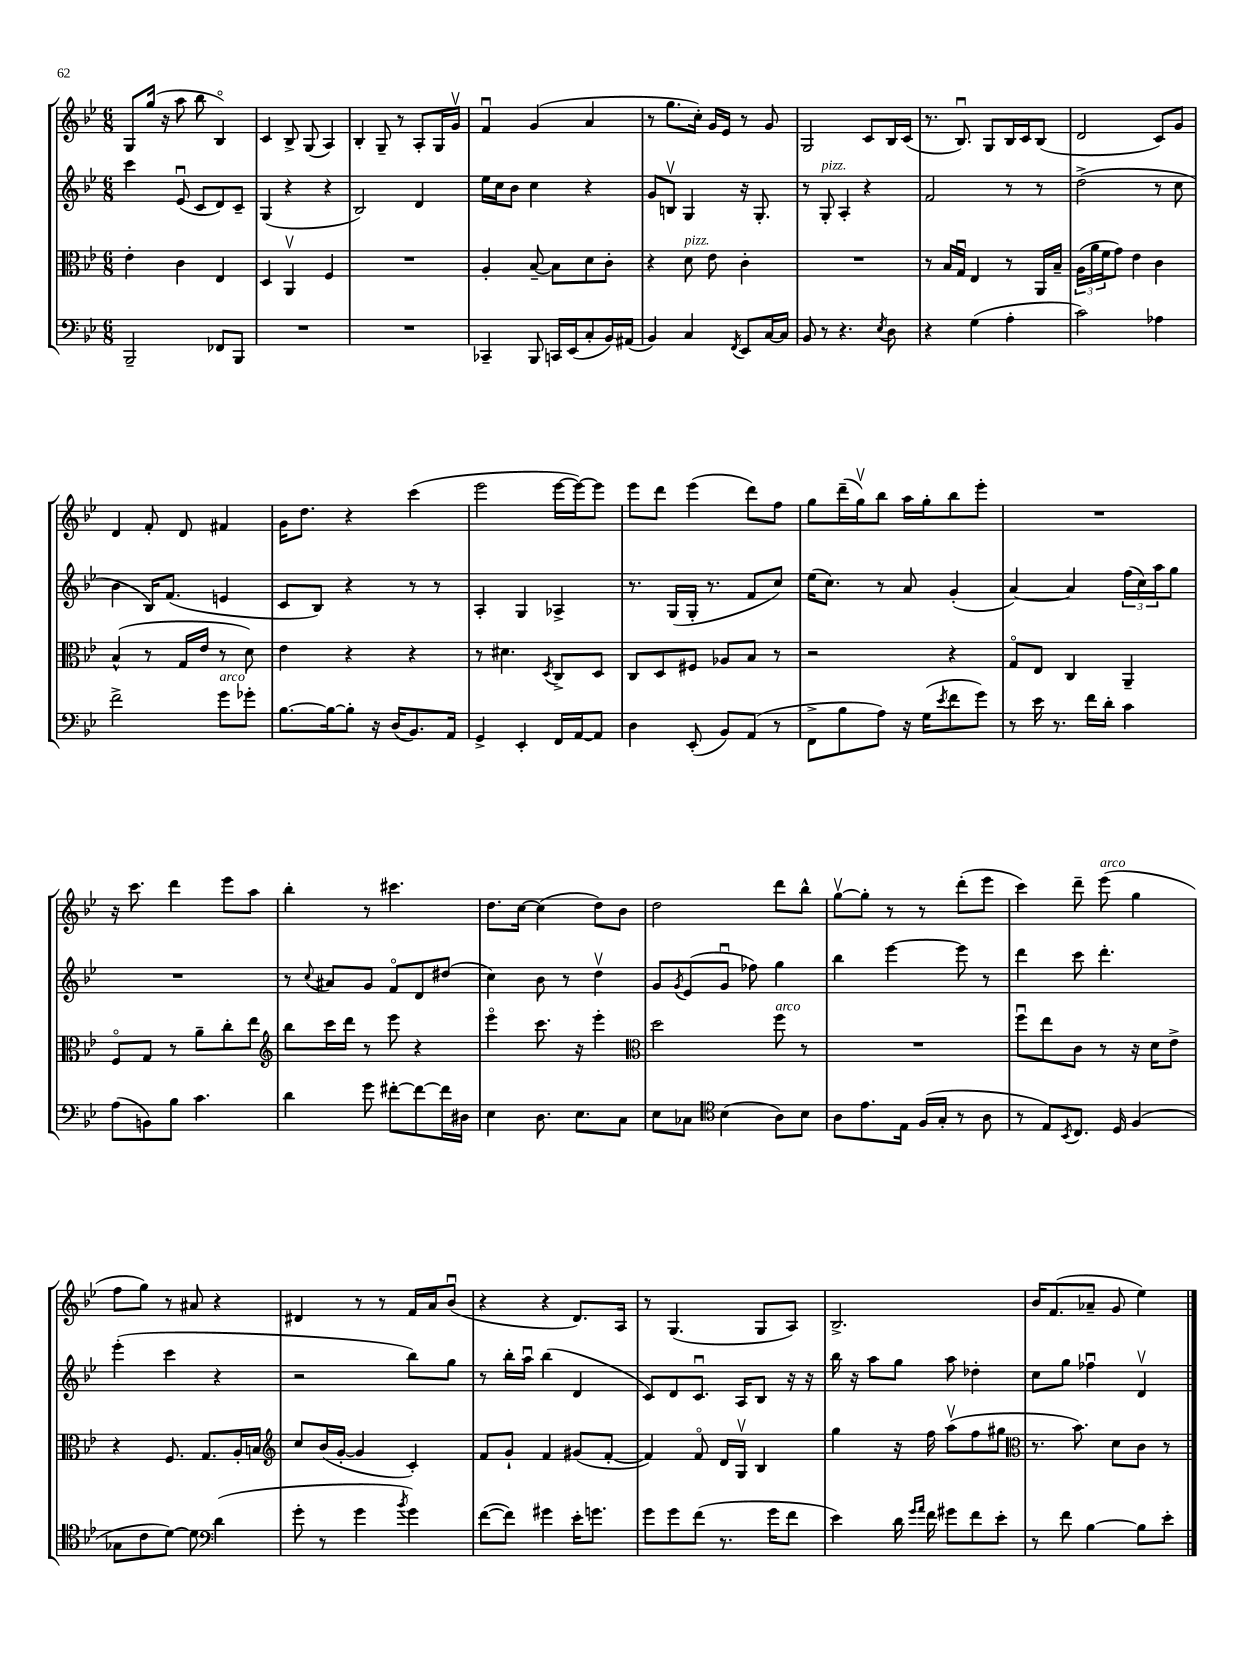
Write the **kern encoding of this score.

**kern	**kern	**kern	**kern
*staff4	*staff3	*staff2	*staff1
*clefF4	*clefC3	*clefG2	*clefG2
*k[b-e-]	*k[b-e-]	*k[b-e-]	*k[b-e-]
*M6/8	*M6/8	*M6/8	*M6/8
2BBB-~/	4e-'\	4ccc\	8G/L
.	.	.	(16gg/Jk
.	.	.	16r
.	4c\	(8e-u/	8aa\
.	.	8c/L	8bb-\
8FF-/L	4E-/	8d/)	4B-o/)
8BBB-/J	.	8c~/J	.
=	=	=	=
2.r	4D/	(4G/	4c/
.	4AAv/	4r	8B-^/
.	.	.	(8G/
.	4F/	4r	4A/)
=	=	=	=
2.r	2.r	2B-/)	4B-'/
.	.	.	8G~/
.	.	.	8r
.	.	4d/	8A'/L
.	.	.	16G/L
.	.	.	16gv/JJ
=	=	=	=
4CC-~/	4A'/	16ee-\LL	4fu/
.	.	16cc\J	.
.	.	8b-\J	.
8BBB-/	[8B-~/	4cc\	(4g/
16CC/LL	8B-\]L	.	.
(16EE-/J	.	.	.
8C'/	8d\	4r	4a/
16BB-/L)	8c'\J	.	.
(16AA#/JJ	.	.	.
=	=	=	=
4BB-/)	4r	8g/L	8r
.	.	8Bv/J	8.gg\L
4C/	8d\	4G/	.
.	.	.	16cc'\Jk)
.	8e-\	.	16g/LL
.	.	.	16e-/JJ
8qFF/	.	.	.
8EE-/L	4c'\	16r	8r
.	.	8.G'/	.
[16C/L	.	.	8g/
16C/]JJ	.	.	.
=	=	=	=
8BB-/	2.r	8r	2G/
8r	.	8G'/	.
4.r	.	4A'/	.
.	.	4r	8c/L
8qE-/	.	.	.
8D\	.	.	16B-/L
.	.	.	(16c/JJ
=	=	=	=
4r	8r	2f/	8.r
.	16B-/LL	.	.
.	16Gu/JJ	.	8.B-u/)
(4G\	4E-/	.	.
.	.	.	8G/L
4A'\	8r	8r	16B-/L
.	.	.	16c/J
.	16AA/LL	8r	(8B-/J
.	16B-~/JJ	.	.
=	=	=	=
2c\)	(24A\LL	(2dd^\	2d/
.	24a\	.	.
.	24f\J	.	.
.	8g\J)	.	.
.	4e-\	.	.
4A-\	4c\	8r	8c/L)
.	.	8cc\	8g/J
=	=	=	=
2f^\	(4B-^^/	4b-\	4d/
.	8r	16B-/LK)	8f'/
.	.	(8.f/J	.
.	16G/LL	.	8d/
.	16e-/JJ	.	.
8g\L	8r	4e/	4f#/
8g-'\J	8d\)	.	.
=	=	=	=
[8.B-\L	4e-\	8c/L	16g\LK
.	.	.	8.dd\J
.	.	8B-/J)	.
16B-\_k	.	.	.
8B-'\]J	4r	4r	4r
16r	.	.	.
(16D/LK	.	.	.
8.BB-/)	4r	8r	(4ccc\
.	.	8r	.
16AA/Jk	.	.	.
=	=	=	=
4GG^/	8r	4A'/	2eee-\
.	4.d#\	.	.
4EE-'/	.	4G/	.
.	8qD/	.	.
16FF/LL	8C^/L	4A-^/	[16eee-\LL
[16AA/J	.	.	16eee-\_J)
8AA/]J	8D/J	.	8eee-\]J
=	=	=	=
4D\	8C/L	8.r	8eee-\L
.	8D/	.	8ddd\J
.	.	(16G/LL	.
(8EE-'/	8F#/J	16G'/JJ	(4eee-\
.	.	8.r	.
8BB-/L)	8A-/L	.	.
(8AA/J	8B-/J	8f/L	8ddd\L)
8r	8r	8cc/J)	8ff\J
=	=	=	=
8FF^\L	2r	(16ee-\LK	8gg\L
.	.	8.cc\J)	.
8B-\	.	.	(16ddd~\L
.	.	.	16ggv\J)
8A\J)	.	8r	8bb-\J
16r	.	8a/	16aa\LL
(16G\LK	.	.	16gg'\J
8qe-/	.	.	.
8f\	4r	(4g'/	8bb-\
8g\J)	.	.	8eee-'\J
=	=	=	=
8r	8Go/L	[4a/)	2.r
16e-\	8E-/J	.	.
8.r	.	.	.
.	4C/	4a/]	.
16f\LL	.	.	.
16d'\JJ	.	.	.
4c\	4AA~/	(24ff\LL	.
.	.	24cc\)	.
.	.	24aa\J	.
.	.	8gg\J	.
=	=	=	=
(8A\L	8Fo/L	2.r	16r
.	.	.	8.ccc\
8BB\)	8G/J	.	.
8B-\J	8r	.	4ddd\
4.c\	8a~\L	.	.
.	8cc'\	.	8eee-\L
.	8ee-\J	.	8aa\J
=	=	=	=
*	*clefG2	*	*
4d\	8bb-\L	8r	4bb-'\
.	.	8qqcc/	.
.	16ccc\L	8a#/L	.
.	16ddd\JJ	.	.
8g\	8r	8g/J	8r
[8f#'\L	8eee-\	8fo/L	4.ccc#\
8f#\_	4r	8d/	.
16f#\]L	.	(8dd#/J	.
16D#\JJ	.	.	.
=	=	=	=
4E-\	4eee-o\	4cc\)	8.dd\L
.	.	.	[16cc\Jk
8.D\	8.ccc\	8b-\	(4cc\]
.	.	8r	.
8.E-\L	16r	.	.
.	4eee-'\	4ddv\	8dd\L)
8C\J	.	.	8b-\J
=	=	=	=
*	*clefC3	*	*
8E-\L	2dd\	8g/L	2dd\
.	.	8qg/	.
8C-\J	.	(8e-/	.
*clefC4	*	*	*
(4B-\	.	8gu/J	.
.	.	8ff-\)	.
8A\L)	8ff\	4gg\	8ddd\L
8B-\J	8r	.	8bb-^^\J
=	=	=	=
8A\L	2.r	4bb-\	[8ggv\L
8.e-\	.	.	8gg'\]J
.	.	[4eee-\	8r
16E-\Jk	.	.	.
(16F/LL	.	.	8r
16G'/JJ	.	.	.
8r	.	8eee-\]	(8ddd'\L
8A\	.	8r	8eee-\J
=	=	=	=
8r	8ffu\L	4ddd\	4ccc\)
8E-/L)	8ee-\	.	.
8qBB-/	.	.	.
8.C/J	8c\J	8ccc\	8ddd~\
.	8r	4.ddd'\	(8eee-\
16D/	.	.	.
(4F/	16r	.	4gg\
.	16d\LK	.	.
.	8e-^\J	.	.
=	=	=	=
8G-\L	4r	(4eee-'\	8ff\L
8c\	.	.	8gg\J)
[8d\J)	8.F/	4ccc\	8r
8d\]	.	.	8a#/
.	8.G/L	.	.
*clefF4	*	*	*
(4d\	.	4r	4r
.	16A'/L	.	.
.	16B/JJ	.	.
=	=	=	=
*	*clefG2	*	*
8g'\	8cc/L	2r	4d#/
8r	(16b-/L	.	.
.	[16g'/JJ	.	.
4g\	4g/]	.	8r
.	.	.	8r
8qb-/	.	.	.
4g\)	4c'/)	8bb-\L)	16f/LL
.	.	.	16a/J
.	.	8gg\J	(8b-u/J
=	=	=	=
([8f\L	8f/L	8r	4r
8f\]J)	8g`/J	16bb-'\LL	.
.	.	16aau\JJ	.
4g#\	4f/	(4bb-\	4r
16e-'\LK	(8g#/L	4d/	8.d/L)
8.g\J	.	.	.
.	[8f'/J	.	.
.	.	.	16A/Jk
=	=	=	=
8g\L	4f/])	8c/L)	8r
8g\	.	8d/	(4.G/
(8f\J	8fo/	8.cu/J	.
8.r	16d/LL	.	.
.	16Gv/JJ	16A/LK	.
.	4B-/	8B-/J	8G/L
16g\LK	.	.	.
8f\J	.	16r	8A/J)
.	.	16r	.
=	=	=	=
4e-\)	4gg\	16bb-\	2.B-^/
.	.	16r	.
.	.	8aa\L	.
16d\	16r	8gg\J	.
16qqg/LL	.	.	.
16qqa/JJ	.	.	.
16f\	16ff\	.	.
8g#\L	(8aav\L	8aa\	.
8f\	8ff\	4dd-'\	.
8e-'\J	8gg#\J	.	.
=	=	=	=
*	*clefC3	*	*
8r	8.r	8cc\L	16b-/LK
.	.	.	(8.f/
8f\	.	8gg\J	.
.	8.b-\)	.	.
[4B-\	.	4ff-u\	8a-~/J
.	8d\L	.	8g/
8B-\]L	8c\J	4dv/	4ee-\)
8e-'\J	8r	.	.
==	==	==	==
*-	*-	*-	*-
